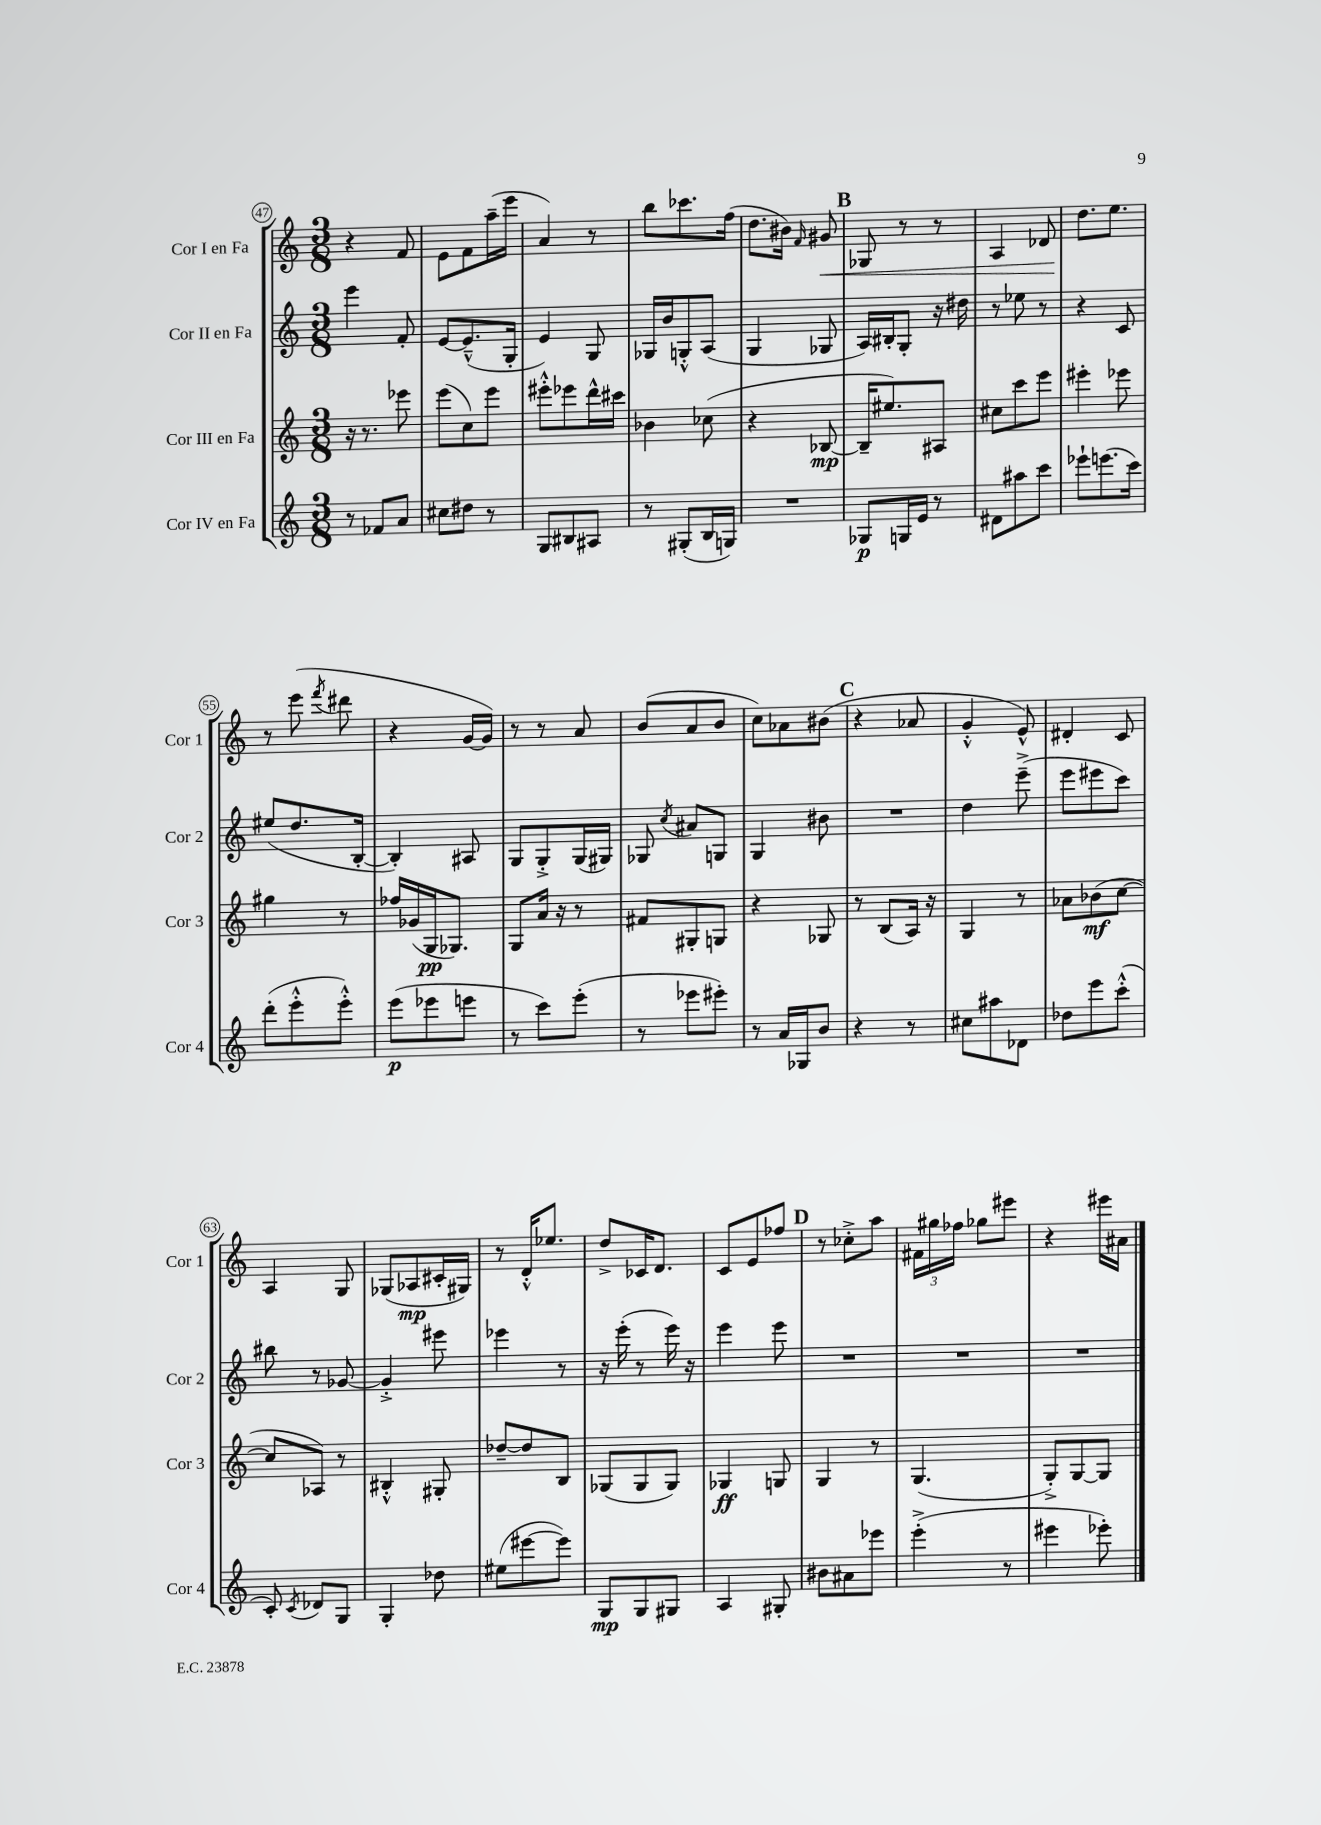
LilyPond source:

<<
\new StaffGroup <<
\new Staff = "s0" \with { instrumentName = "Cor I en Fa" shortInstrumentName = "Cor 1" } {
    \clef treble \key c \major \numericTimeSignature \time 3/8
    \autoBeamOff r4 f'8 |
    e'8[ f'8 a''16--( e'''16] |
    a'4) r8 |
    b''8[ ces'''8. f''16]( |
    d''8.[ bis'16]) \grace { f'16 } gis'8\< |
    \mark \markup { \bold "B" } ges8 r8 r8 |
    a4 des'8 |
    d''8.[\! e''8.] |
    r8 e'''8( \acciaccatura { f'''8 } dis'''8 |
    r4 g'16[~ g'16]) |
    r8 r8 a'8 |
    b'8[( a'8 b'8] |
    c''8[) aes'8 bis'8]( |
    \mark \markup { \bold "C" } r4 aes'8 |
    g'4-.-^ e'8-^) |
    dis'4-. c'8 |
    a4 g8 |
    ges8[( aes8\mp cis'16-. gis16]) |
    r8 d'16[-.-^ ees''8.] |
    d''8[-> ces'16 d'8.] |
    c'8[ e'8 fes''8] |
    \mark \markup { \bold "D" } r8 ces''8[-.-> a''8] |
    \tuplet 3/2 { fis'16[ gis''16 fes''16] } ges''8[ eis'''8] |
    r4 eis'''16[ ais'16] \bar "|." |
}
\new Staff = "s1" \with { instrumentName = "Cor II en Fa" shortInstrumentName = "Cor 2" } {
    \clef treble \key c \major \numericTimeSignature \time 3/8
    \autoBeamOff e'''4 f'8-. |
    e'8[~ e'8.---^( g16]-. |
    e'4) g8 |
    ges16[ b'16 g8-.-^ a8]( |
    g4 ges8 |
    \mark \markup { \bold "B" } a16[) bis16-. g8]-. r16 dis''16 |
    r8 ees''8 r8 |
    r4 c'8 |
    eis''8[( d''8. b16]~-. |
    b4-.) ais8 |
    g8[ g8-.-> g16( gis16]) |
    ges8 \acciaccatura { c''8 } ais'8[ g8] |
    g4 bis'8 |
    \mark \markup { \bold "C" } R4. |
    d''4 e'''8--->( |
    e'''8[ eis'''8 c'''8]) |
    bis''8 r8 ges'8~ |
    ges'4-.-> eis'''8 |
    ees'''4 r8 |
    r16 e'''16-.( r8 e'''16) r16 |
    e'''4 e'''8 |
    \mark \markup { \bold "D" } R4. |
    R4. |
    R4. \bar "|." |
}
\new Staff = "s2" \with { instrumentName = "Cor III en Fa" shortInstrumentName = "Cor 3" } {
    \clef treble \key c \major \numericTimeSignature \time 3/8
    \autoBeamOff r16 r8. ees'''8 |
    e'''8[( c''8) e'''8] |
    eis'''8[-.-^ ees'''8 d'''16-^ cis'''16] |
    bes'4 ces''8( |
    r4 bes8~\mp |
    \mark \markup { \bold "B" } bes16[-- eis''8.) ais8] |
    cis''8[ c'''8 e'''8] |
    eis'''4-. ees'''8 |
    gis''4 r8 |
    fes''16[ ges'16( g16\pp ges8.]) |
    g8[ a'16] r16 r8 |
    fis'8[ gis8-. g8] |
    r4 ges8 |
    \mark \markup { \bold "C" } r8 b8[( a16]) r16 |
    g4 r8 |
    aes'8[ bes'8\mf( c''8]~ |
    c''8[ aes8]) r8 |
    bis4-.-^ gis8-. |
    des''8[~-- des''8 b8] |
    ges8[( ges8 ges8]) |
    ges4\ff g8 |
    \mark \markup { \bold "D" } g4 r8 |
    g4.( |
    g8[-.->) g8~ g8] \bar "|." |
}
\new Staff = "s3" \with { instrumentName = "Cor IV en Fa" shortInstrumentName = "Cor 4" } {
    \clef treble \key c \major \numericTimeSignature \time 3/8
    \autoBeamOff r8 fes'8[ a'8] |
    cis''8[ dis''8] r8 |
    g8[ bis8 ais8] |
    r8 gis8[-.( b16 g16]) |
    R4. |
    \mark \markup { \bold "B" } ges8[\p g16 e'16] r8 |
    dis'8[ ais''8 c'''8] |
    ees'''8[-! e'''8.( c'''16]) |
    d'''8[-.( e'''8-.-^ e'''8]-.-^) |
    e'''8[\p( ees'''8 e'''8] |
    r8 c'''8[) e'''8]-.( |
    r8 ees'''8[ eis'''8]-.) |
    r8 a'16[ ges16 b'8] |
    \mark \markup { \bold "C" } r4 r8 |
    cis''8[ ais''8 des'8] |
    des''8[ e'''8 c'''8]-.-^( |
    c'8-.) \acciaccatura { c'8 } des'8[ g8] |
    g4-. des''8 |
    eis''8[( eis'''8~ eis'''8]) |
    g8[\mp g8 gis8] |
    a4 gis8-. |
    \mark \markup { \bold "D" } bis'8[ ais'8 ees'''8] |
    e'''4-.->( r8 |
    eis'''4 ees'''8-.) \bar "|." |
}
>>
>>
\layout { \context { \Score currentBarNumber = #47 \override BarNumber.stencil = #(make-stencil-circler 0.1 0.3 ly:text-interface::print) } }
